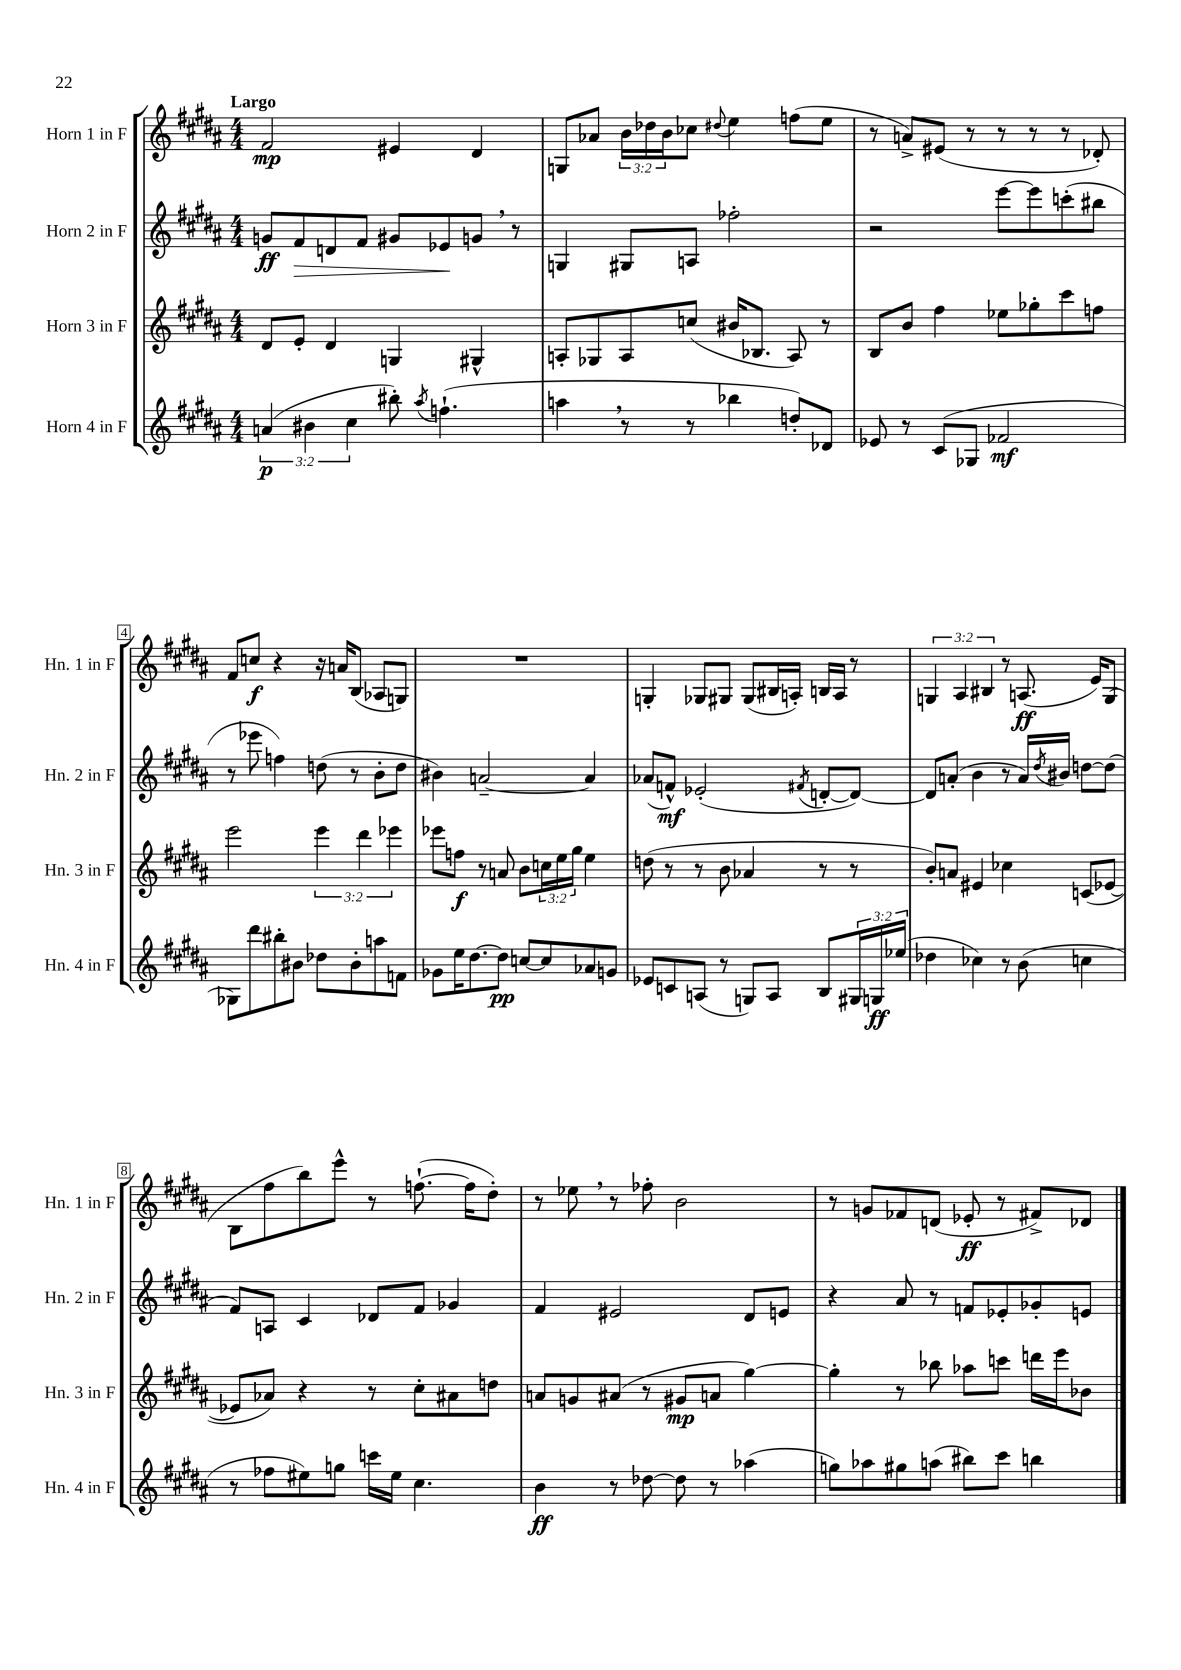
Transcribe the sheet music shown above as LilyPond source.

<<
\new StaffGroup <<
\new Staff = "s0" \with { instrumentName = "Horn 1 in F" shortInstrumentName = "Hn. 1 in F" } {
    \clef treble \key b \major \numericTimeSignature \time 4/4 \override Staff.TupletNumber.text = #tuplet-number::calc-fraction-text \tempo "Largo"
    fis'2\mp eis'4 dis'4 |
    g8 aes'8 \tuplet 3/2 { b'16 des''16 b'16 } ces''8 \appoggiatura { dis''8 } e''4 f''8( e''8 |
    r8 a'8->) eis'8( r8 r8 r8 r8 des'8-.) |
    fis'8 c''8\f r4 r16 a'16 b8( aes8 g8) |
    R1 |
    g4-. ges8 gis8 gis8( bis16 a16-.) b16 a16 r8 |
    \tuplet 3/2 { g4 ais4 bis4 } r8 a8.\ff( e'16) g8( |
    b8 fis''8 b''8) e'''8-^ r8 f''8.~-!( f''16 dis''8-.) |
    r8 ees''8 \breathe r8 fes''8-. b'2 |
    r8 g'8 fes'8 d'8( ees'8-.\ff r8 fis'8->) des'8 \bar "|." |
}
\new Staff = "s1" \with { instrumentName = "Horn 2 in F" shortInstrumentName = "Hn. 2 in F" } {
    \clef treble \key b \major \numericTimeSignature \time 4/4
    g'8\ff fis'8\> d'8 fis'8 gis'8 ees'8\! g'8 \breathe r8 |
    g4 gis8 a8 fes''2-. |
    r2 e'''8~ e'''8 c'''8-.( bis''8 |
    r8 ees'''8 f''4) d''8( r8 b'8-. d''8 |
    bis'4) a'2~-- a'4 |
    aes'8( f'8-^\mf) ees'2-.( \acciaccatura { fis'8 } d'8~-. d'8~) |
    d'8 a'8-.( b'4 r8 a'16) \acciaccatura { dis''8 } bis'16 d''8~ d''8( |
    fis'8) a8 cis'4 des'8 fis'8 ges'4 |
    fis'4 eis'2 dis'8 e'8 |
    r4 ais'8 r8 f'8 ees'8-. ges'8-. e'8 \bar "|." |
}
\new Staff = "s2" \with { instrumentName = "Horn 3 in F" shortInstrumentName = "Hn. 3 in F" } {
    \clef treble \key b \major \numericTimeSignature \time 4/4 \override Staff.TupletNumber.text = #tuplet-number::calc-fraction-text
    dis'8 e'8-. dis'4 g4 gis4-^ |
    a8-. ges8 a8 c''8( bis'16 bes8. a8) r8 |
    b8 b'8 fis''4 ees''8 ges''8-. cis'''8 f''8 |
    e'''2 \tuplet 3/2 { e'''4 dis'''4 ees'''4 } |
    ees'''8 f''8\f r8 a'8 b'8 \tuplet 3/2 { c''16 e''16 gis''16 } e''4 |
    d''8( r8 r8 b'8 aes'4 r8 r8 |
    b'8-.) a'8 eis'4 ces''4 c'8( ees'8~ |
    ees'8 aes'8) r4 r8 cis''8-. ais'8 d''8 |
    a'8 g'8 ais'8( r8 gis'8\mp a'8 gis''4~) |
    gis''4-. r8 bes''8 aes''8 c'''8 d'''16 e'''16 bes'8 \bar "|." |
}
\new Staff = "s3" \with { instrumentName = "Horn 4 in F" shortInstrumentName = "Hn. 4 in F" } {
    \clef treble \key b \major \numericTimeSignature \time 4/4 \override Staff.TupletNumber.text = #tuplet-number::calc-fraction-text
    \tuplet 3/2 { a'4\p( bis'4 cis''4 } bis''8-.) \acciaccatura { ais''8 } f''4.-!( |
    a''4 \breathe r8 r8 bes''4 d''8-.) des'8 |
    ees'8 r8 cis'8( ges8 fes'2\mf |
    ges8) dis'''8 bis''8-. bis'8 des''8 bis'8-. a''8 f'8 |
    ges'8 e''16 dis''8.~ dis''8\pp c''8~ c''8 aes'8 g'8 |
    ees'8 c'8 a8( r8 g8) a8 b8 \tuplet 3/2 { gis16 g16\ff ees''16( } |
    des''4 ces''4) r8 b'8( c''4 |
    r8 fes''8 eis''8) g''8 c'''16 eis''16 cis''4. |
    b'4\ff r8 des''8~ des''8 r8 aes''4( |
    g''8) aes''8 gis''8 a''8( bis''8) cis'''8 b''4 \bar "|." |
}
>>
>>
\layout { \context { \Score \override BarNumber.stencil = #(make-stencil-boxer 0.1 0.3 ly:text-interface::print) } }
